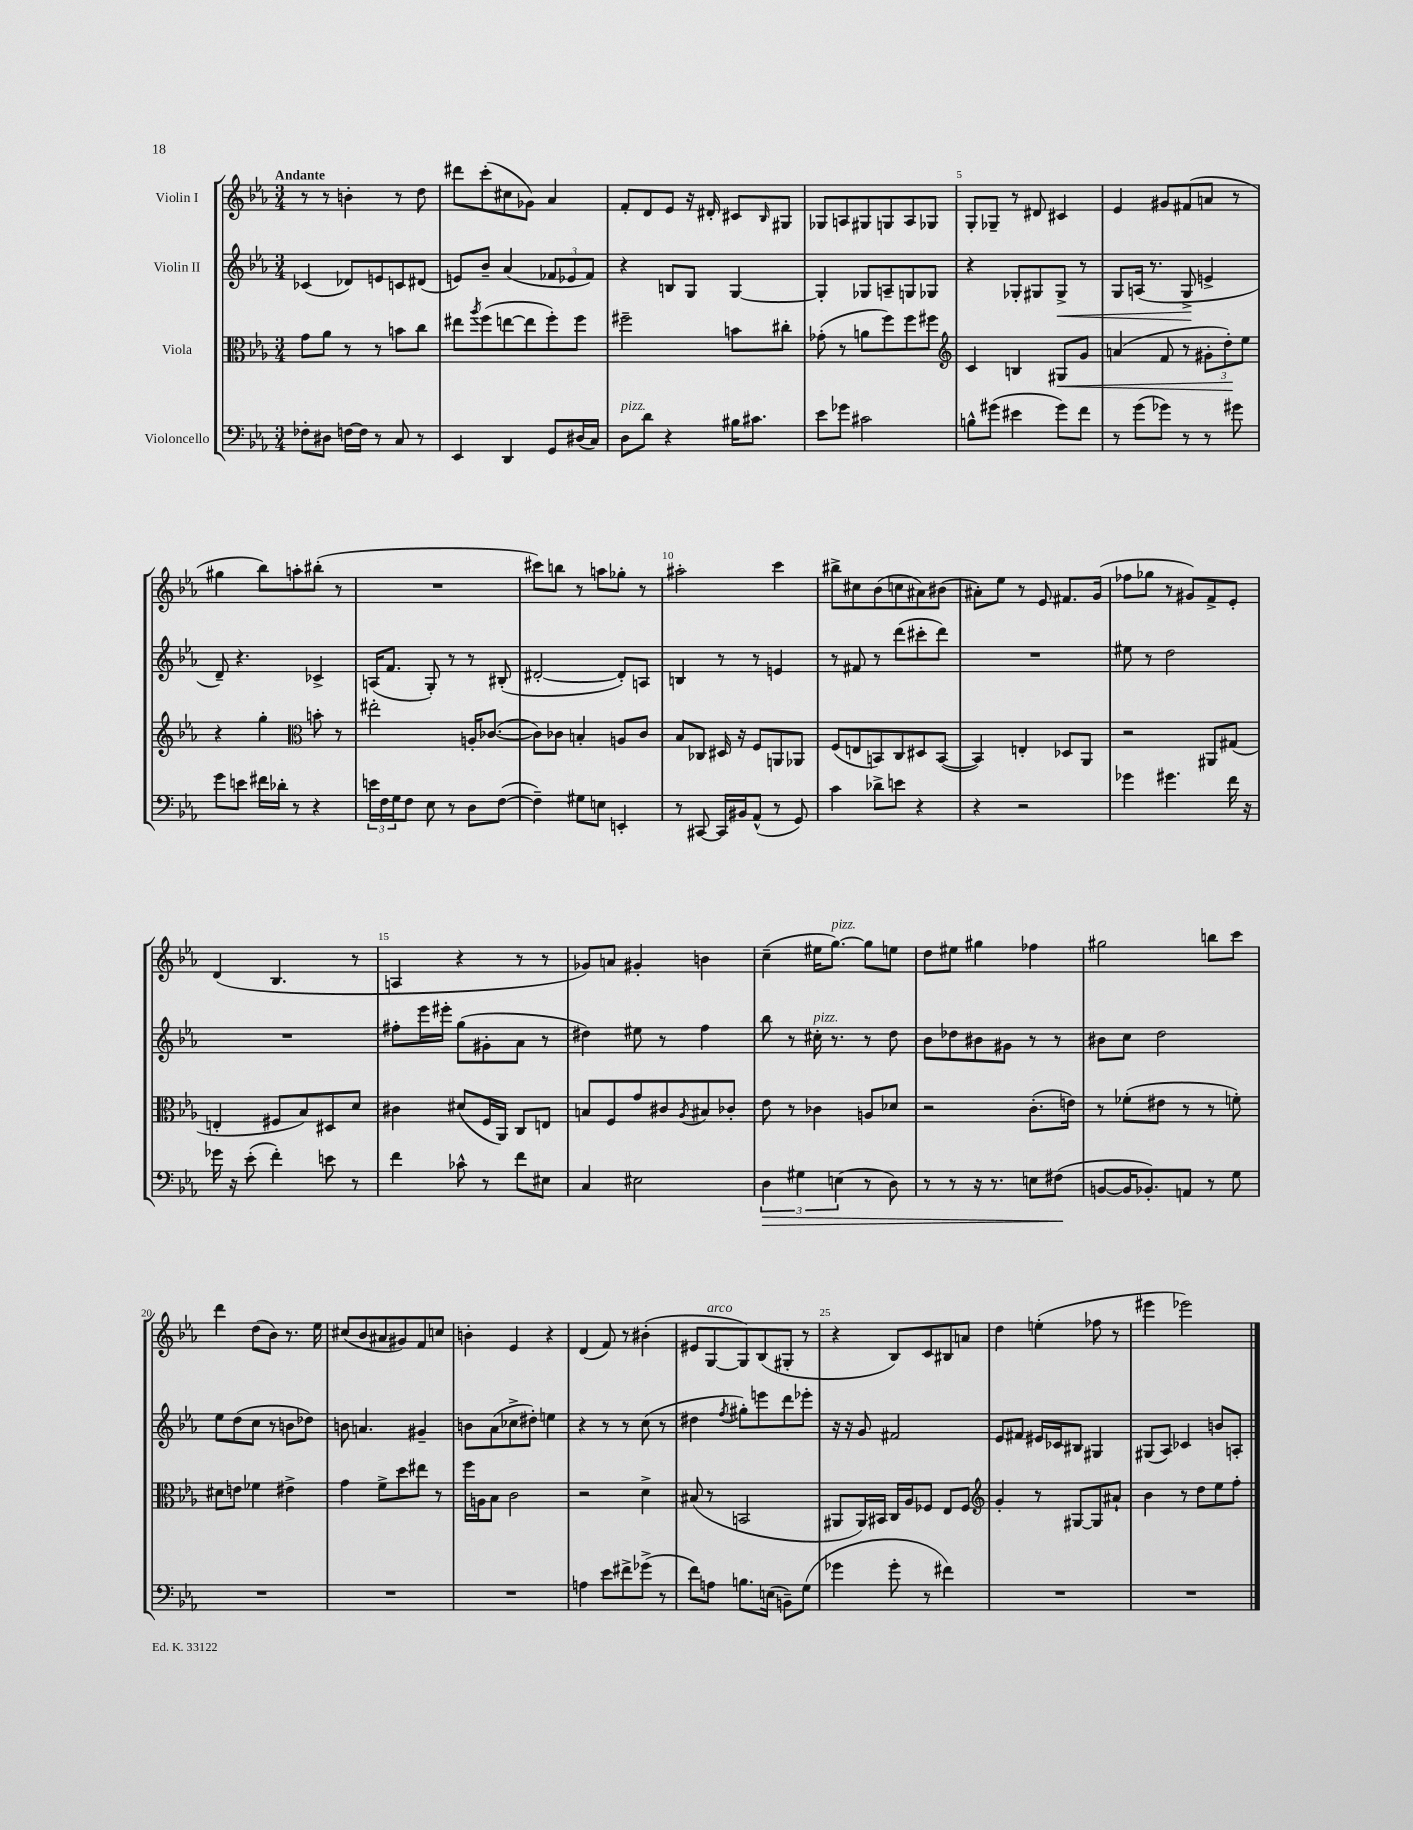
<<
\new StaffGroup <<
\new Staff = "s0" \with { instrumentName = "Violin I" } {
    \clef treble \key ees \major \numericTimeSignature \time 3/4 \tempo "Andante"
    r8 r8 b'4-. r8 d''8 |
    dis'''8 c'''8-.( cis''8 ges'8) aes'4 |
    f'8-. d'8 ees'8 r16 dis'16-. cis'8 \grace { bes16 } gis8 |
    ges8 a8 gis8 g8 a8 ges8 |
    g8-. ges8-- r8 dis'8 cis'4 |
    ees'4 gis'8 fis'8( a'8 r8 |
    gis''4 bes''8) a''8-. bis''8-.( r8 |
    R2. |
    cis'''8) b''8 r8 a''8 ges''8-. r8 |
    ais''2-. c'''4 |
    bis''8-> cis''8 bes'8( c''8 ais'8) bis'8( |
    ais'8-.) ees''8 r8 ees'8 fis'8. g'16( |
    fes''8 ges''8 r8 gis'8) f'8-> ees'8-. |
    d'4( bes4. r8 |
    a4 r4 r8 r8 |
    ges'8) a'8 gis'4-. b'4 |
    c''4--( eis''16 g''8.~^\markup { \italic "pizz." }) g''8 e''8 |
    d''8 eis''8 gis''4 fes''4 |
    gis''2 b''8 c'''8 |
    d'''4 d''8( bes'8) r8. ees''16 |
    cis''8( bes'8 ais'8 gis'8) f'8 c''8 |
    b'4-. ees'4 r4 |
    d'4( f'8) r8 bis'4-.( |
    eis'8 g8~^\markup { \italic "arco" } g8) bes8( gis8-. r8 |
    r4 bes8) c'8 bis8 a'8 |
    d''4 e''4-.( fes''8 r8 |
    eis'''4 ees'''2) \bar "|." |
}
\new Staff = "s1" \with { instrumentName = "Violin II" } {
    \clef treble \key ees \major \numericTimeSignature \time 3/4
    ces'4( des'8) e'8 c'8 dis'8( |
    e'8) bes'8-- aes'4( \tuplet 3/2 { fes'8 ees'8 fes'8) } |
    r4 b8 g8 g4~ |
    g4-. ges8 a8-- g8 ges8 |
    r4 ges8-. gis8 gis8->\< r8 |
    g8 a16( r8. g8->\! e'4-> |
    d'8--) r4. ces'4-> |
    a16( f'8. g8-.) r8 r8 bis8-.( |
    dis'2~-. dis'8-.) a8 |
    b4 r8 r8 e'4 |
    r8 fis'8 r8 d'''8( cis'''8-. d'''8) |
    R2. |
    eis''8 r8 d''2 |
    R2. |
    fis''8-. ees'''16 eis'''16-. g''8( gis'8-. aes'8 r8 |
    dis''4) eis''8 r8 f''4 |
    bes''8 r8 cis''16-.^\markup { \italic "pizz." } r8. r8 d''8 |
    bes'8 des''8 bis'8 gis'8 r8 r8 |
    bis'8 c''8 d''2 |
    ees''8 d''8( c''8 r8 b'8 des''8) |
    b'8 a'4. gis'4-- |
    b'8 aes'8( ces''8-> dis''8-.) e''4 |
    r4 r8 r8 c''8( r8 |
    dis''4 \acciaccatura { f''8 } gis''8-.) e'''8 d'''8 ees'''8-. |
    r16 r16 g'8 fis'2 |
    ees'8 fis'8 eis'16 ces'16 bis8 gis4 |
    gis8( aes8) ces'4 b'8 a8-. \bar "|." |
}
\new Staff = "s2" \with { instrumentName = "Viola" } {
    \clef alto \key ees \major \numericTimeSignature \time 3/4
    g'8 aes'8 r8 r8 b'8 c''8 |
    eis''8 \acciaccatura { aes''8 } f''8( e''8~ e''8 f''8-.) f''8 |
    fis''2-- b'8 cis''8-. |
    ges'8-.( r8 a'8 f''8) f''8 fis''8 |
    \clef treble c'4 b4 gis8\< g'8 |
    a'4( f'8 r8 \tuplet 3/2 { gis'8-. d''8-.\!) ees''8 } |
    r4 g''4-. \clef alto b'8-. r8 |
    eis''2-. a16-. ces'8.~( |
    ces'8) ces'8 b4-. a8 ces'8 |
    bes8 ces8 dis16 r16 f8 a,8 aes,8 |
    f8( e8 b,8) c8 dis8 b,8~( |
    b,4) e4-. des8 aes,8 |
    r2 ais,8 gis8( |
    e4-. fis8 bes8) dis8 d'8 |
    cis'4 dis'8( f16 aes,16) c8 e8 |
    b8 f8 g'8 cis'8 \acciaccatura { aes8 } bis8 ces'8-. |
    ees'8 r8 ces'4 a8 des'8 |
    r2 c'8.-.( e'16) |
    r8 fes'8-.( eis'8 r8 r8 f'8-.) |
    dis'8 e'8 fes'4 eis'4-> |
    g'4 f'8-> d''8 eis''8 r8 |
    f''16 a16 bes8 c'2 |
    r2 d'4-> |
    bis8( r8 b,2 |
    ais,8 ais,16) bis,16 c16 aes16 fes8 ees8 fes8 |
    \clef treble g'4-. r8 gis8~ gis8 ais'8-! |
    bes'4 r8 d''8 ees''8 f''8-. \bar "|." |
}
\new Staff = "s3" \with { instrumentName = "Violoncello" } {
    \clef bass \key ees \major \numericTimeSignature \time 3/4
    fes8-. dis8 f16~ f16 r8 c8 r8 |
    ees,4 d,4 g,8 dis16( c16) |
    d8^\markup { \italic "pizz." } d'8 r4 bis16 cis'8. |
    ees'8 ges'8 cis'2 |
    b8-^ gis'8( eis'4 gis'8) f'8 |
    r8 g'8( ges'8) r8 r8 gis'8 |
    g'8 e'8 fis'16 des'16-. r8 r4 |
    \tuplet 3/2 { e'16 f16 g16 } f8 ees8 r8 d8 f8~( |
    f4--) gis8 e8 e,4-. |
    r8 cis,8~ cis,16 bis,16 aes,8-^( r8 g,8) |
    c'4 des'8-> e'8 r4 |
    r4 r2 |
    ges'4 gis'4. f'16 r16 |
    ges'16 r16 ees'8-.( f'4-.) e'8 r8 |
    f'4 ces'8-^ r8 f'8 eis8 |
    c4 eis2 |
    \tuplet 3/2 { d4\> gis4 e4( } r8 d8) |
    r8 r8 r16 r8. e8 fis8\!( |
    b,8~ b,16 bes,8.-.) a,8 r8 g8 |
    R2. |
    R2. |
    R2. |
    a4 ees'8 fis'8-> ges'8->( r8 |
    f'8) a8 b8. e16( b,8--) g8( |
    ges'4 ges'8-. r8 fis'4) |
    R2. |
    R2. \bar "|." |
}
>>
>>
\layout { \context { \Score \override BarNumber.break-visibility = ##(#f #t #t) barNumberVisibility = #(every-nth-bar-number-visible 5) } }
